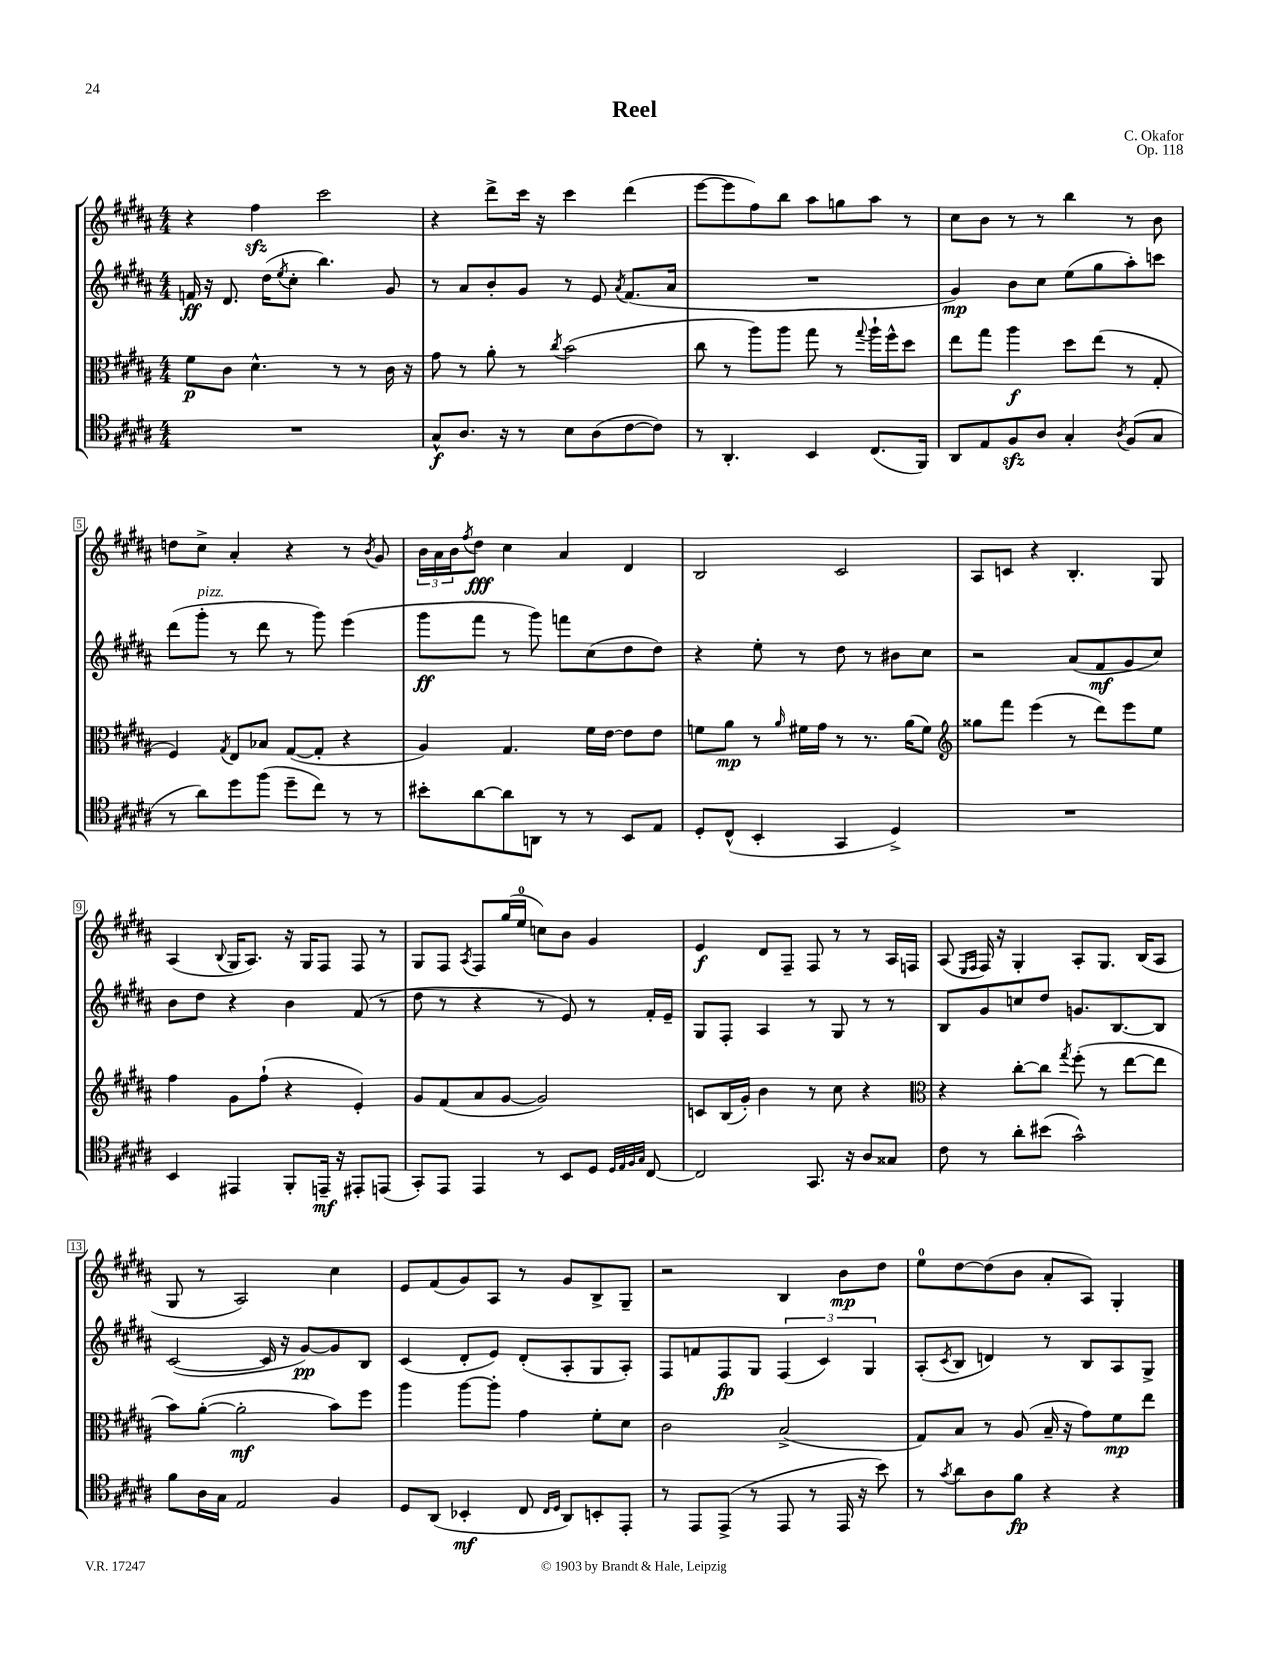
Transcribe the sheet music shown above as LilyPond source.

\header { title = "Reel" composer = "C. Okafor" opus = "Op. 118" }
<<
\new StaffGroup <<
\new Staff = "s0" {
    \clef treble \key b \major \numericTimeSignature \time 4/4
    r4 fis''4\sfz cis'''2 |
    r4 dis'''8-> cis'''16 r16 cis'''4 dis'''4( |
    e'''8~ e'''8 fis''8) b''8 ais''8 g''8 ais''8 r8 |
    cis''8 b'8 r8 r8 b''4 r8 b'8 |
    d''8 cis''8-> ais'4-. r4 r8 \acciaccatura { b'8 } gis'8 |
    \tuplet 3/2 { b'16 ais'16 b'16 } \acciaccatura { fis''8 } dis''8\fff cis''4 ais'4 dis'4 |
    b2 cis'2 |
    ais8 c'8 r4 b4.-. gis8 |
    ais4( \appoggiatura { b8 } gis16 ais8.) r16 gis16 fis8 fis8 r8 |
    gis8 fis8 \acciaccatura { ais8 } fis8 gis''16( e''16-0 c''8) b'8 gis'4 |
    e'4\f dis'8 fis8-- fis8 r8 r8 ais16 f16 |
    ais8( \grace { e16 fis16 } fis16) r16 gis4-. ais8-. gis8. b16( ais8 |
    gis8 r8 ais2) cis''4 |
    e'8 fis'8( gis'8) ais8 r8 gis'8 b8-> gis8-- |
    r2 b4 b'8\mp dis''8 |
    e''8-0 dis''8~ dis''8( b'8 ais'8-. ais8) gis4-. \bar "|." |
}
\new Staff = "s1" {
    \clef treble \key b \major \numericTimeSignature \time 4/4
    f'16\ff r16 dis'8. dis''16( \acciaccatura { e''8 } cis''8-. b''4.) gis'8 |
    r8 ais'8 b'8-. gis'8 r8 e'8 \acciaccatura { ais'8 } fis'8.( ais'16 |
    R1 |
    gis'4\mp) b'8 cis''8 e''8( gis''8 ais''8-.) c'''8 |
    dis'''8( gis'''8-.^\markup { \italic "pizz." } r8 dis'''8 r8 gis'''8) e'''4( |
    gis'''8\ff fis'''8 r8 gis'''8) f'''8 cis''8( dis''8 dis''8) |
    r4 e''8-. r8 dis''8 r8 bis'8 cis''8 |
    r2 ais'8( fis'8\mf gis'8 cis''8) |
    b'8 dis''8 r4 b'4 fis'8( r8 |
    dis''8 r8 r4 r8 e'8) r8 fis'16-. e'16-- |
    gis8 fis8-. ais4 r8 gis8 r8 r8 |
    b8 gis'8 c''8 dis''8 g'8. b8.~ b8 |
    cis'2~( cis'16 r16 gis'8~\pp) gis'8 b8 |
    cis'4( dis'8-. e'8) dis'8-.( ais8-. gis8 ais8-.) |
    fis8 f'8 fis8\fp gis8 \tuplet 3/2 { fis4( cis'4) gis4 } |
    ais8-.( \acciaccatura { cis'8 } b8 d'4) r8 b8 ais8 gis8-> \bar "|." |
}
\new Staff = "s2" {
    \clef alto \key b \major \numericTimeSignature \time 4/4
    fis'8\p cis'8 dis'4.-^ r8 r8 cis'16 r16 |
    gis'8 r8 ais'8-. r8 \acciaccatura { cis''8 } b'2( |
    cis''8 r8 ais''8) ais''8 gis''8 r8 \appoggiatura { gis''8 } ais''16-! fis''16-^ dis''8 |
    e''8 gis''8 ais''4\f dis''8 e''8( r8 gis8-. |
    fis4) \acciaccatura { gis8 } e8 bes8 gis8~( gis8-. r4 |
    ais4) gis4. fis'16 e'16~ e'8 e'8 |
    f'8 ais'8\mp r8 \grace { ais'16 } fis'16 gis'16 r8 r8. ais'16( fis'8) |
    \clef treble gisis''8 fis'''8 e'''4( r8 dis'''8) e'''8 e''8 |
    fis''4 gis'8 fis''8-!( r4 e'4-.) |
    gis'8 fis'8( ais'8 gis'8~ gis'2) |
    c'8 b16( gis'16-.) b'4 r8 cis''8 r4 |
    \clef alto r4 cis''8~-. cis''8 \acciaccatura { gis''8 } fis''8-.( r8 e''8~ e''8 |
    b'8) ais'8~-.( ais'2-.\mf b'8) fis''8 |
    ais''4 ais''8~ ais''8-. gis'4 fis'8-. dis'8 |
    cis'2 b2->( |
    gis8) b8 r8 ais8( b16-- r16 gis'8) fis'8\mp e''8 \bar "|." |
}
\new Staff = "s3" {
    \clef tenor \key b \major \numericTimeSignature \time 4/4
    R1 |
    gis8-^\f ais8. r16 r8 b8 ais8( cis'8~ cis'8) |
    r8 ais,4.-. b,4 cis8.( fis,16) |
    ais,8 e8 fis8\sfz ais8 gis4-. \acciaccatura { ais8 } fis8( gis8 |
    r8 ais'8) dis''8 fis''8( dis''8-- cis''8) r8 r8 |
    bis'8-. ais'8~ ais'8 a,8 r8 r8 b,8 e8 |
    dis8-. cis8-^( b,4-. gis,4 dis4->) |
    R1 |
    b,4 eis,4 fis,8-. e,16--\mf r16 eis,8-. e,8( |
    gis,8-.) e,8 e,4 r8 b,8 dis8 \grace { dis32 e32 fis32 gis32 } cis8~ |
    cis2 gis,8. r16 ais8 gisis8 |
    cis'8 r8 ais'8-. bis'8( gis'2-^) |
    fis'8 ais16 gis16 e2 fis4 |
    dis8 ais,8( bes,4-.\mf cis8 \grace { cis16 dis16 } ais,8) b,8-. e,8-. |
    r8 e,8 e,8->( r8 e,8 r8 e,16 r16 b'8) |
    r8 \acciaccatura { gis'8 } ais'8 ais8 fis'8\fp r4 r4 \bar "|." |
}
>>
>>
\layout { \context { \Score \override BarNumber.stencil = #(make-stencil-boxer 0.1 0.3 ly:text-interface::print) } }
